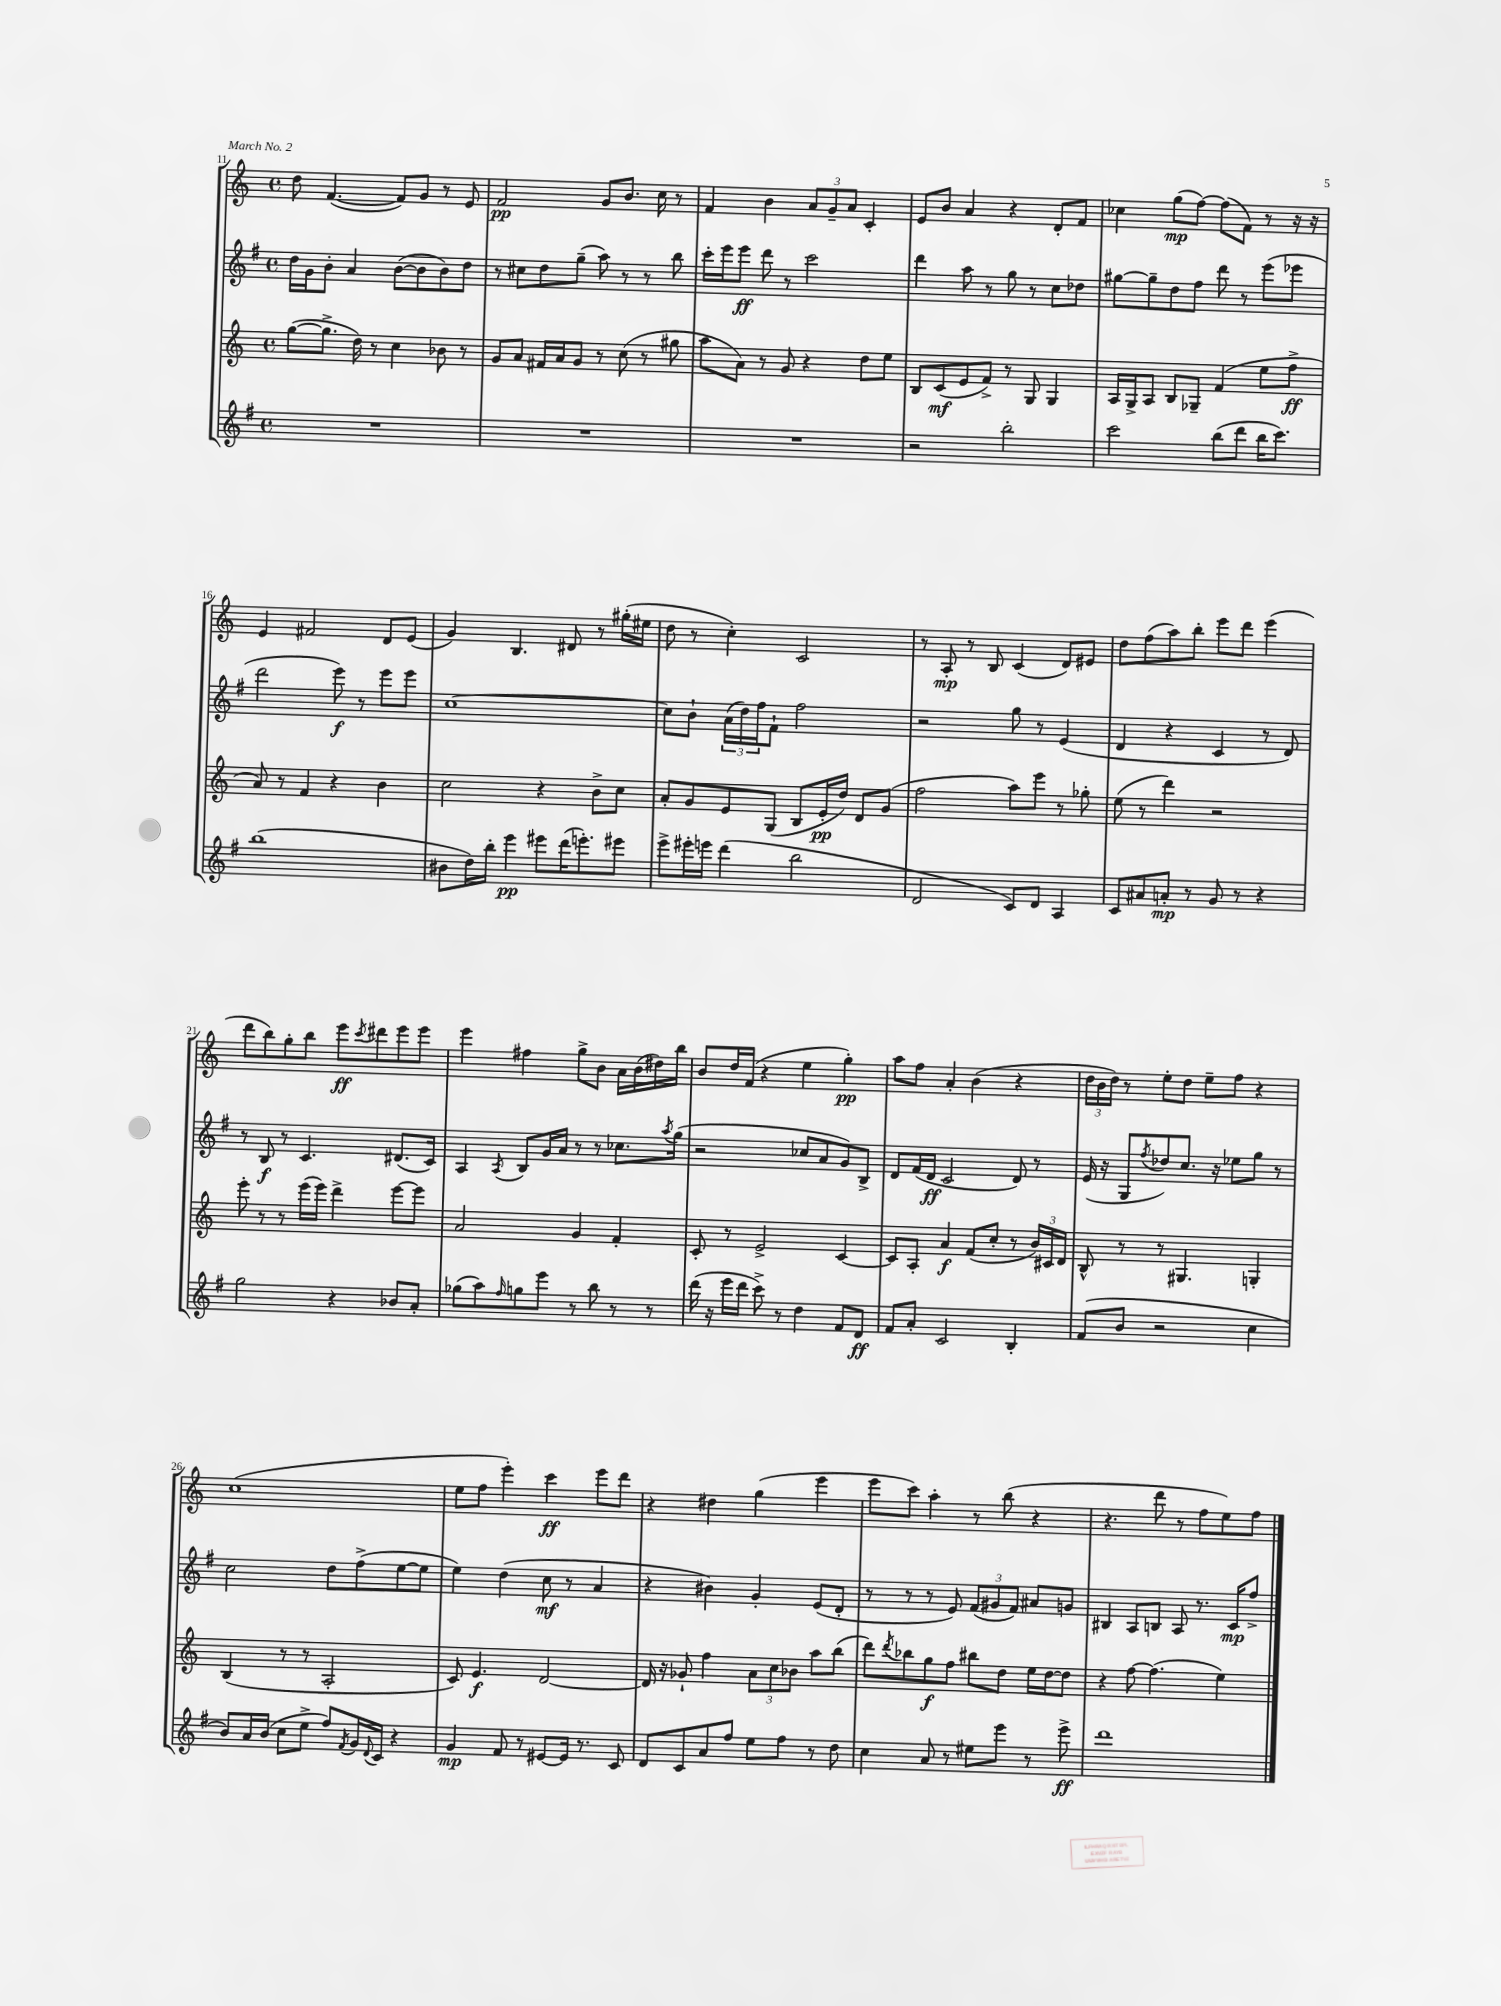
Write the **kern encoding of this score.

**kern	**kern	**kern	**kern
*staff4	*staff3	*staff2	*staff1
*clefG2	*clefG2	*clefG2	*clefG2
*k[f#]	*k[]	*k[f#]	*k[]
*M4/4	*M4/4	*M4/4	*M4/4
*met(c)	*met(c)	*met(c)	*met(c)
1r	([8gg	16dd	8dd
.	.	16g	.
.	8.gg^]	8b'	([4.f
.	.	4a	.
.	16dd)	.	.
.	8r	.	.
.	4cc	([8b	8f])
.	.	8b]	8g
.	8b-	8b)	8r
.	8r	8dd	8e
=	=	=	=
1r	8g	8r	2f
.	8a	8cc#	.
.	16f#	8dd	.
.	16a	.	.
.	8g	(8gg~	.
.	8r	8aa)	8g
.	(8cc	8r	8.b
.	8r	8r	.
.	.	.	16cc
.	8gg#	8bb	8r
=	=	=	=
1r	8aa	16ccc'	4f
.	.	16eee	.
.	8a)	8eee	.
.	8r	8ddd	4b
.	8g	8r	.
.	4r	2ccc	12a
.	.	.	12g~
.	.	.	12a
.	8dd	.	4c'
.	8ee	.	.
=	=	=	=
2r	8B	4ddd	8e
.	(8c	.	8b
.	8e	8aa	4a
.	8f^)	8r	.
2bb'	8r	8gg	4r
.	8G	8r	.
.	4G	8cc	8d'
.	.	8dd-	8f
=	=	=	=
2ccc	16A	[8gg#	4cc-
.	16G^	.	.
.	8A	8gg#~]	.
.	8B	8dd	(8gg
.	8G-~	8ff#	[8ff)
(8bb	(4f	8ddd	(8ff]
8ddd	.	8r	8f)
16bb	8ee	(8eee	8r
8.ccc)	.	.	.
.	8ff^	8eee-	16r
.	.	.	16r
=	=	=	=
(1bb	8a)	2ddd	4e
.	8r	.	.
.	4f	.	2f#
.	4r	8eee)	.
.	.	8r	.
.	4b	8eee	8d
.	.	8eee	(8e
=	=	=	=
8b#	2cc	[1cc	4g)
16dd)	.	.	.
16bb'	.	.	.
4eee	.	.	4.B
8eee#	4r	.	.
(16ddd	.	.	8d#
8.eee')	.	.	.
.	8b^	.	8r
8eee#	8cc	.	(16gg#'
.	.	.	16ee#
=	=	=	=
8eee^	8a'	8cc]	8dd
16eee#'	8g	8b`	8r
16eee	.	.	.
(4ddd	8e	(24a	4cc')
.	.	24dd)	.
.	.	24ff#	.
.	(8G	8f#`	.
2bb	8B	2ff#	2c
.	16e'	.	.
.	16dd)	.	.
.	8d	.	.
.	(8g	.	.
=	=	=	=
2d	2ff	2r	8r
.	.	.	8A'
.	.	.	8r
.	.	.	8B
8c)	8aa)	8gg	(4c
8d	8eee	8r	.
4A	8r	(4e	8d)
.	8gg-'	.	8e#
=	=	=	=
8c	(8ee	4d	8dd
8a#	8r	.	(8ff
8a'	4ddd)	4r	8aa)
8r	.	.	8bb'
8g	2r	4c	8eee
8r	.	.	8ddd
4r	.	8r	(4eee
.	.	8d)	.
=	=	=	=
2gg	8eee'	8r	8ddd
.	8r	8B	8bb)
.	8r	8r	8gg'
.	(16eee	4.c	8bb
.	16eee)	.	.
4r	4ddd^	.	8eee
.	.	.	8qccc
.	.	.	8ddd#
8b-	[8eee	(8.d#	8eee
8a'	8eee]	.	8eee
.	.	16c)	.
=	=	=	=
(8gg-	2a	4A	4eee
8aa)	.	.	.
16qqff#	.	8qA	.
8gg	.	8B	4ff#
8eee	.	16g	.
.	.	16a	.
8r	4g	8r	8gg^
8bb	.	8r	8b
8r	4f'	8.cc-	16a
.	.	.	(16b
8r	.	.	16dd#)
.	.	8qaa	.
.	.	(16gg	16bb
=	=	=	=
(16ddd	8c'	2r	8b
16r	.	.	.
16eee	8r	.	16dd
16ddd	.	.	(16f
8ccc^)	2e^	.	4r
8r	.	.	.
4dd	.	8cc-	4ee
.	.	8a	.
8f#	[4c	8g)	4gg')
8d	.	8B^	.
=	=	=	=
8f#	8c]	8d	8aa
8a'	8A'	(16f#	8ff
.	.	16d	.
2c	4a	2c	4a'
.	(8f	.	(4b
.	8cc'	.	.
4B'	8r	8d)	4r
.	24b)	8r	.
.	24c#	.	.
.	24d	.	.
=	=	=	=
(8f#	8B^^	(16e	24dd
.	.	.	24b
.	.	16r	.
.	.	.	24dd)
8b	8r	8G	8r
.	.	8qff#	.
2r	8r	8dd-)	8ee'
.	4.G#	8.cc	8dd
.	.	.	8ee~
.	.	16r	.
.	.	8ee-	8ff
4cc	4G'	8gg	4r
.	.	8r	.
=	=	=	=
8b)	(4B	2cc	(1cc
16a	.	.	.
(16b	.	.	.
8cc	8r	.	.
8ee^	8r	.	.
8ff#)	2A'	8dd	.
8qf#	.	.	.
16g	.	(8ff#^	.
8qqd	.	.	.
16c	.	.	.
4r	.	[8ee	.
.	.	8ee]	.
=	=	=	=
4g	8c)	4ee)	8ee
.	4.e	.	8ff
8f#	.	(4dd	4eee')
8r	.	.	.
[8e#	[2d	8cc	4ccc
16e#]	.	8r	.
8.r	.	.	.
.	.	4a	8eee
8c	.	.	8ddd
=	=	=	=
8d	16d]	4r	4r
.	16r	.	.
8c	8g-`	.	.
8a	4ff	4b#)	4dd#
8ff#	.	.	.
8ee	12a	4g'	(4gg
.	12cc	.	.
8ff#	.	.	.
.	12b-	.	.
8r	8aa	(8e	4eee
8dd	(8bb	8d'	.
=	=	=	=
4cc	8ddd)	8r	8eee
.	8qddd	.	.
.	8bb-	8r	8ccc)
8a	8gg	8r	4aa'
8r	8ff	8e)	.
8ee#	8bb#	(12f#	8r
.	.	12g#	.
8eee	8dd	.	(8bb
.	.	12f#)	.
8r	16ee	8a#	4r
.	[16dd	.	.
8eee^	8dd]	8g	.
=	=	=	=
1ddd	4r	4B#	4.r
.	[8ff	8A	.
.	(4.ff]	8B	8ddd
.	.	8A	8r
.	.	8.r	8ff
.	4ee)	.	8ee)
.	.	16c	.
.	.	8ff#^	8ff
==	==	==	==
*-	*-	*-	*-
